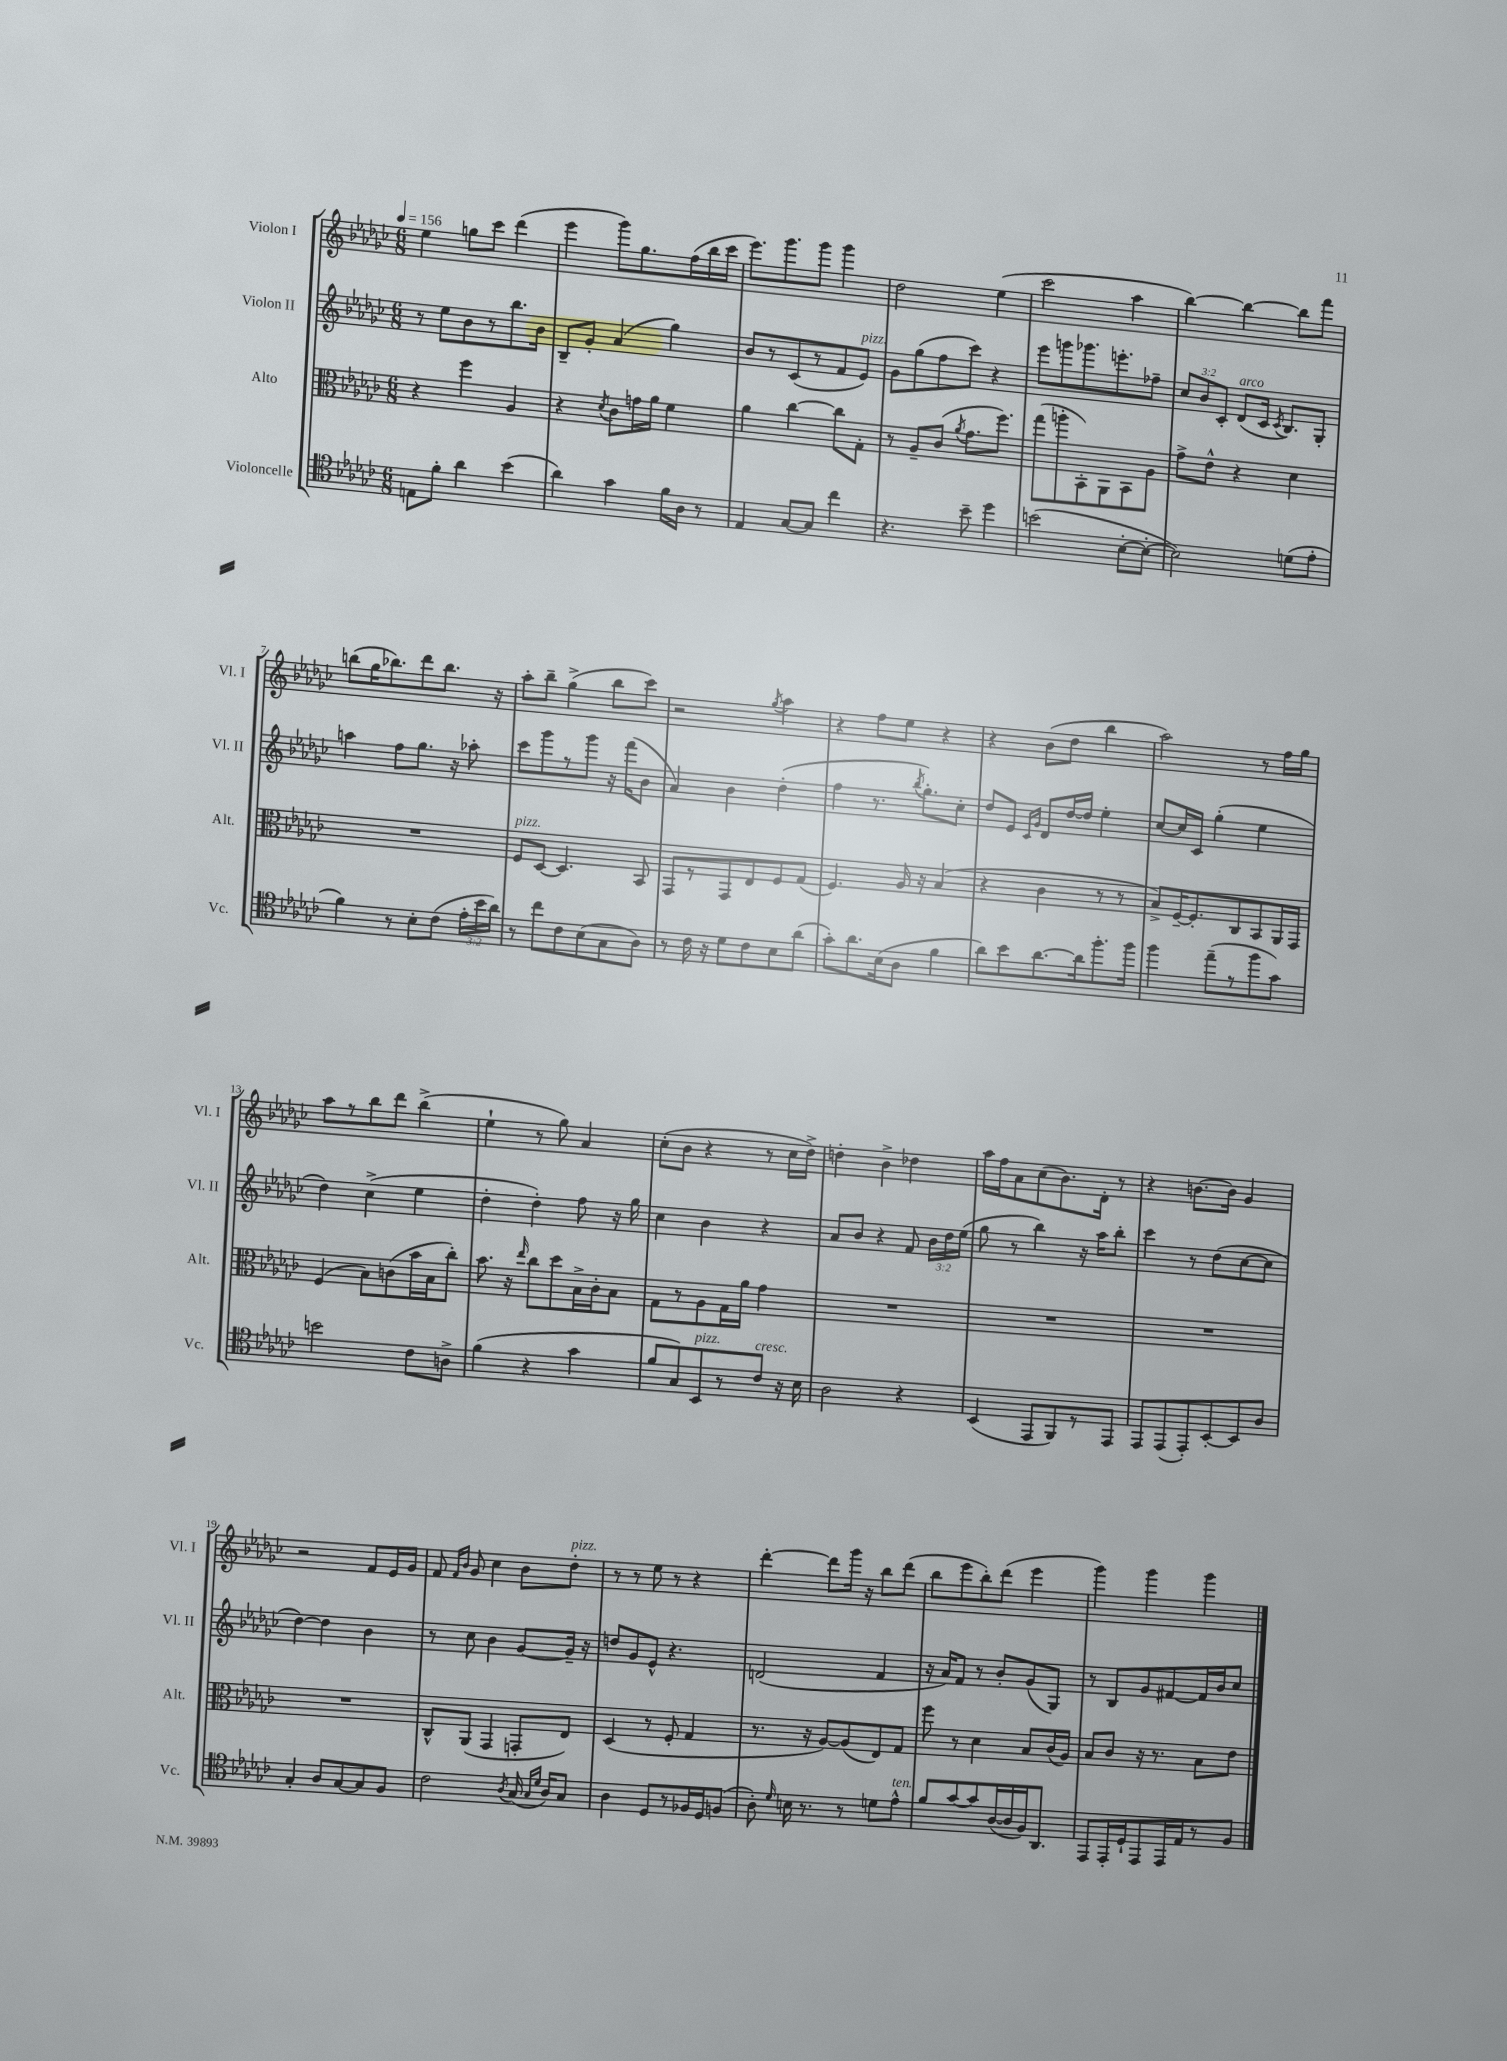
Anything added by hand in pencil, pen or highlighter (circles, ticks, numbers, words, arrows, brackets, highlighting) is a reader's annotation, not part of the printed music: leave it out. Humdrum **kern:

**kern	**kern	**kern	**kern
*part4	*part3	*part2	*part1
*staff4	*staff3	*staff2	*staff1
*I"Violoncelle	*I"Alto	*I"Violon II	*I"Violon I
*I'Vc.	*I'Alt.	*I'Vl. II	*I'Vl. I
*clefC4	*clefC3	*clefG2	*clefG2
*k[b-e-a-d-g-c-]	*k[b-e-a-d-g-c-]	*k[b-e-a-d-g-c-]	*k[b-e-a-d-g-c-]
*M6/8	*M6/8	*M6/8	*M6/8
*MM156	*MM156	*MM156	*MM156
=1	=1	=1	=1
8En\L	4r	8r	4ee-\
8f'\J	.	8ee-\L	.
4a-\	4ff\	8b-\	8ggn\L
.	.	8r	8ccc-\J
(4b-\	4A-/	8.bb-\	(4ddd-\
.	.	16b-\Jk	.
=2	=2	=2	=2
4a-\)	4r	8B-~/L	4eee-\
.	.	8g-'/J	.
.	8qd-/	.	.
4g-\	8c-\L	(4a-/	8ggg-\L)
.	16gn\L	.	8.gg-\
.	16a-\JJ	.	.
16f\LL	4f\	4gg-\)	.
16A-\JJ	.	.	(16ff\L
8r	.	.	16bb-\
.	.	.	16ccc-\JJ
=3	=3	=3	=3
4E-/	4a-\	8b-/L	8.eee-\L)
.	.	8r	.
.	.	.	8.ggg-\
[8G-/L	[4cc-\	(8c-/	.
8G-/J]	.	8r	8ggg-\J
4cc-\	8cc-\L]	8f/	4ggg-\
!	!	!LO:TX:a:i:t=pizz.	!
.	8G-'\J	8e-/J)	.
=4	=4	=4	=4
4.r	8r	8g-\L	2dd-\
.	8A-~/L	(8gg-\	.
.	(8c-/J	8ff\	.
.	8qa-/	.	.
8b-~\	8.g-\L	8ccc-\J)	.
4dd-\	.	4r	(4ee-\
.	8.ff\J)	.	.
=5	=5	=5	=5
(2bn\	(8gg-\L	8eee-\L	2ccc-\
.	8aan'\	8gggn\	.
.	8BB-'\)	8.ggg-X\	.
.	8AA-\	.	.
.	.	8.eeen'\	.
[8B-'\L	8BB-\	.	4aa-\
8B-'\J_	8A-\J	8ff-X~\J	.
=6	=6	=6	=6
2B-\])	8g-^\L	12cc-/L	[4bb-\)
.	.	12b-/	.
.	8e-^^\J	.	.
.	.	12c-'/J	.
!	!	!LO:TX:a:i:t=arco	!
.	4r	(8d-/L	4bb-\_
.	.	16c-/Jk	.
.	.	8qc-/	.
.	.	8.B-/L)	.
(8dn\L	4d-\	.	8bb-\L]
8e-'\J	.	8G-'/J	8fff\J
!!LO:LB:g=z
=7	=7	=7	=7
4f\)	2.r	4aan\	(8bbn\L
.	.	.	16gg-\K
.	.	.	8.bb-X\)
8r	.	8ff\L	.
8B-'\L	.	8.gg-\J	8ddd-\
(8c-\J	.	.	8.bb-\J
.	.	16r	.
24e-'\LL	.	8aa-X'\	.
24b-\	.	.	.
.	.	.	16r
24a-\JJ)	.	.	.
=8	=8	=8	=8
!	!LO:TX:a:i:t=pizz.	!	!
8r	8F/L	8ccc-\L	8aa-'\L
8cc-\L	[8D-/J	8ggg-\	8bb-~\J
8c-\	4.D-/]	8r	(4gg-^\
(8B-\	.	8ggg-\J	.
8G-\	.	16r	8bb-\L
.	.	(16fff\KL	.
8A-\J)	8BB-/	8b-\J	8ccc-\J)
=9	=9	=9	=9
8r	8GG-/L	4a-/)	2r
16c-\	8r	.	.
16r	.	.	.
8d-\L	8GG-/	4b-\	.
8c-\	8E-/	.	.
.	.	.	8qgg-/
8B-\	8F/	(4dd-'\	4aa-\
(8a-\J	(8G-/J	.	.
=10	=10	=10	=10
8g-'\L)	4.F/)	4ff\	4r
8.a-\	.	.	.
.	.	8.r	8ff\L
(16B-\k	.	.	.
8A-\J	16A-/	.	8ee-\J
.	.	8qbb-/	.
.	16r	8.gg-'\L)	.
4f\	(4B-/	.	4r
.	.	8cc-'\J	.
=11	=11	=11	=11
8a-\L)	4r	8dd-/L	4r
8b-\	.	8e-/J	.
.	.	16qqc-/LL	.
.	.	16qqg-/JJ	.
[8.a-\	4c-\	8d-/L	(8b-\L
.	.	[16dd-/L	8dd-\J
16a-\k]	.	16dd-/JJ]	.
8.ff'\	8r	4ee-'\	4bb-\
.	8r	.	.
16ff\Jk	.	.	.
=12	=12	=12	=12
4ff\	8B-^/L)	[8cc-/L	2aa-\)
.	[16F~/K	16cc-/L]	.
.	8.F'/]	16c-/JJ	.
(8ee-~\L	.	(4gg-'\	.
8r	8C-/	.	.
8ff\	8BB-/	4ee-\	8r
8g-\J)	16AA-/L	.	16ff\LL
.	16GG-/JJ	.	16gg-\JJ
!!LO:LB:g=z
=13	=13	=13	=13
2bn\	(4F/	4dd-\)	8aa-\L
.	.	.	8r
.	8B-\L)	(4cc-^\	8bb-\
.	(8cn\	.	8ddd-\J
8c-\L	16b-\L	4ee-\	(4bb-^\
.	16B-\J	.	.
8An^\J	8cc-'\J)	.	.
=14	=14	=14	=14
(4f\	8.b-\	4dd-'\	4ee-`\
.	16r	.	.
.	16qqee-/	.	.
4r	8cc-\L	4dd-'\)	8r
.	8dd-\	.	8gg-\)
4g-\	16B-^\L	8ff\	4a-/
.	16c-'\J	.	.
.	8B-\J	16r	.
.	.	16gg-\	.
=15	=15	=15	=15
8f/L	8G-\L	4cc-\	(8cc-'\L
8G-/)	8r	.	8b-\J
!LO:TX:a:i:t=pizz.	!	!	!
8BB-/	8A-\	4b-\	4r
8r	16G-\L	.	.
.	16a-\JJ	.	.
!LO:TX:a:i:t=cresc.	!	!	!
8c-/J	4g-\	4r	8r
16r	.	.	16cc-\LL
16B-\	.	.	16dd-^\JJ)
=16	=16	=16	=16
2A-\	2.r	8a-/L	4ddn'\
.	.	8b-/J	.
.	.	4r	4b-^\
4r	.	8f/	4dd-X\
.	.	24b-\LL	.
.	.	24dd-\	.
.	.	(24ee-\JJ	.
=17	=17	=17	=17
(4BB-/	2.r	8gg-\	16aa-\LL
.	.	.	16ff\J
.	.	8r	8a-\
8EE-/L	.	4bb-\)	(8cc-\
8FF/)	.	.	8.b-\)
8r	.	16r	.
.	.	16aa-\KL	16d-'\Jk
8EE-/J	.	8bb-'\J	8r
=18	=18	=18	=18
8EE-/L	2.r	4ccc-\	4r
(8EE-/	.	.	.
8EE-'/)	.	8r	[8.bn\L
[8BB-'/	.	(8dd-\L	.
.	.	.	16b\Jk]
8BB-/]	.	[8cc-\	4g-/
8A-/J	.	8cc-\J]	.
!!LO:LB:g=z
=19	=19	=19	=19
4G-'/	2.r	[4dd-\)	2r
8A-/L	.	4dd-\]	.
[8G-/	.	.	.
8G-/]	.	4b-\	8f/L
8F/J	.	.	16e-/L
.	.	.	16g-/JJ
=20	=20	=20	=20
2c-\	8C-^^/L	8r	8f/
.	.	.	16qqf/LL
.	.	.	16qqb-/JJ
.	(8AA-/J	8cc-\	8g-/
.	4GG-/	4b-\	4cc-\
8qA-/	.	.	.
(16G-/	8GGn'/L	[8g-/L	8b-\L
16qqG-/LL	.	.	.
16qqd-/JJ	.	.	.
16A-/KL)	.	.	.
!	!	!	!LO:TX:a:i:t=pizz.
8G-/J	8E-/J)	16g-~/Jk]	8dd-'\J
.	.	16r	.
=21	=21	=21	=21
4A-\	(4D-/	8ddn/L	8r
.	.	8g-/	8r
8D-/L	8r	8e-^^/J	8ee-\
8r	8F'/	4.r	8r
16F-X/L	4G-/	.	4r
16D-/J	.	.	.
(8Fn/J	.	.	.
=22	=22	=22	=22
8A-'\)	8.r	(2dn/	[4ddd-'\
16qqd-/	.	.	.
16Bn\	.	.	.
8.r	16r	.	.
.	[8A-/L)	.	8ddd-\L]
8r	(8A-/]	.	16ggg-\Jk
.	.	.	16r
8dn\L	8E-/)	4f/	8bb-\L
!LO:TX:a:i:t=ten.	!	!	!
8e-^^\J	8G-/J	.	(8ddd-\J
=23	=23	=23	=23
8f/L	8ff\	16r	8bb-\L
.	.	16a-/KL)	.
[8g-/	8r	8f/J	8eee-\
8g-/]	4d-\	8r	8bb-'\)
([16A-/L	.	8b-'/L	(8ddd-\J
16A-/]	.	.	.
16F/J)	8B-/L	(8g-/	4eee-\
8.AA-/J	.	.	.
.	(16c-/L	8G-/J)	.
.	16A-/JJ)	.	.
=24	=24	=24	=24
8EE-/L	8B-/L	8r	4ggg-\)
16EE-'/L	8c-/J	8B-/L	.
16D-`/J	.	.	.
8EE-/	16r	8g-/	4ggg-\
.	8.r	.	.
16EE-/L	.	[8f#X/	.
16E-/J	.	.	.
8r	8B-\L	16f#/L]	4ggg-\
.	.	16b-/J	.
8F/J	8e-\J	8cc-/J	.
==	==	==	==
*-	*-	*-	*-
